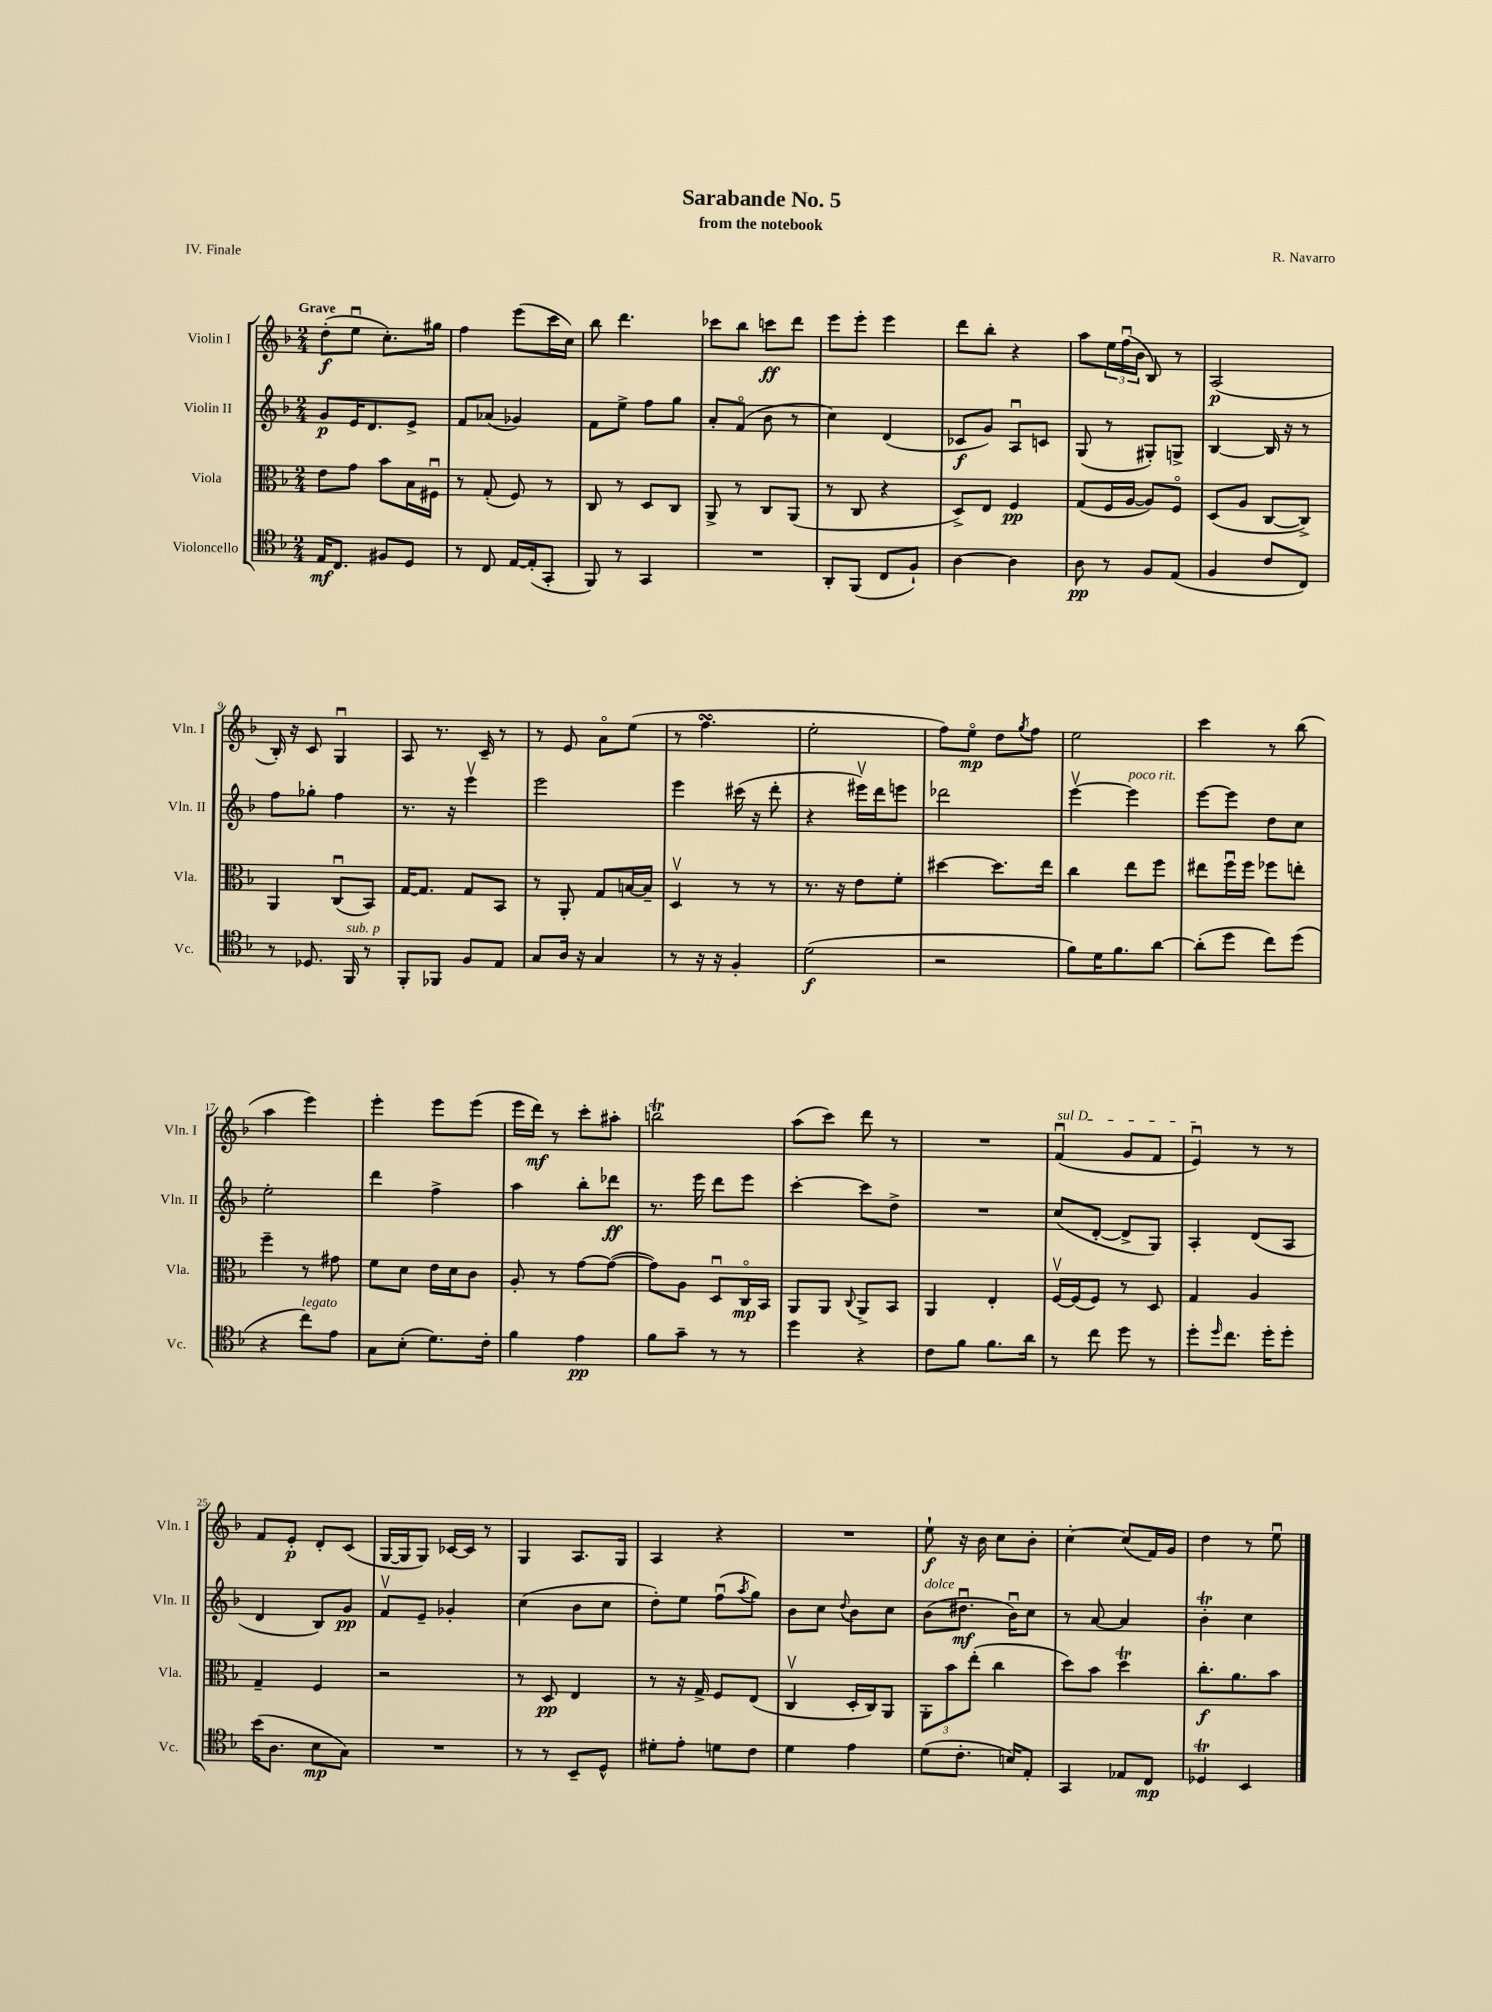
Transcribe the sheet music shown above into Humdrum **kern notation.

**kern	**kern	**kern	**kern
*staff4	*staff3	*staff2	*staff1
*clefC4	*clefC3	*clefG2	*clefG2
*k[b-]	*k[b-]	*k[b-]	*k[b-]
*M2/4	*M2/4	*M2/4	*M2/4
16E	8e	8g	(8dd'
8.C	.	.	.
.	8g	16e	8eeu
.	.	8.d	.
8F#	8b-	.	8.cc')
8D	16B-	8e^	.
.	16F#u	.	16gg#
=	=	=	=
8r	8r	8f	4ff
8C	(8G'	(8a-	.
[16E	8F)	4g-)	(8eee
(16E']	.	.	.
8GG'	8r	.	16ccc
.	.	.	16cc)
=	=	=	=
8FF)	8C	8f	8bb-
8r	8r	8ee^	4.ddd
4GG	8D	8ff	.
.	8C	8gg	.
=	=	=	=
2r	8AA^	8a'	8ccc-
.	8r	(8fo	8bb-
.	8C	8b-	8ccc
.	(8AA	8r	8ddd
=	=	=	=
8AA'	8r	4cc)	8eee
(8FF	8C	.	8eee'
8C	4r	(4d	4eee
8F`)	.	.	.
=	=	=	=
[4A	8D^)	8c-	8ddd
.	8E	8g)	8bb-'
4A]	4F	8Au	4r
.	.	8c	.
=	=	=	=
8A	(8G	(8G	8aa
8r	16F	8r	24ee
.	.	.	(24ffu
.	[16A	.	.
.	.	.	24b-
8F	8A])	8G#')	8B-)
(8E	8Fo	8G^	8r
=	=	=	=
4F	(8D	[4B-	(2A
.	8A	.	.
8c	[8C	16B-]	.
.	.	16r	.
8C)	8C^])	8r	.
=	=	=	=
8r	4AA	8ff	16B-')
.	.	.	16r
8.D-	.	8gg-'	8c
.	(8Cu	4ff	4Gu
16FF	.	.	.
8r	8BB-)	.	.
=	=	=	=
8FF'	[16G	8.r	8A
.	8.G]	.	.
8FF-	.	.	8.r
.	.	16r	.
8F	8G	4eeev	.
.	.	.	16c~
8E	8BB-	.	8r
=	=	=	=
8G	8r	2eee	8r
16A	8AA'	.	8e
16r	.	.	.
4G	8G	.	8ao
.	[16B	.	(8ee
.	16B~]	.	.
=	=	=	=
8r	4Dv	4eee	8r
16r	.	.	4.ff
16r	.	.	.
4F'	8r	(16ccc#	.
.	.	16r	.
.	8r	8ddd'	.
=	=	=	=
(2d	8.r	4r	2ee'
.	16r	.	.
.	8e	16eee#v)	.
.	.	16ddd	.
.	8f'	8eee	.
=	=	=	=
2r	[4dd#	2ddd-	8ff)
.	.	.	8eeo
.	8.dd#]	.	8dd
.	.	.	8qgg
.	.	.	8ff
.	16ee	.	.
=	=	=	=
8f)	4cc	[4eeev	2ee
16d	.	.	.
8.f	.	.	.
.	8ee	4eee]	.
[8a	8ff	.	.
=	=	=	=
(8a']	8ee#	[8eee	4ccc
8dd	16ffu	8eee]	.
.	16ff	.	.
8cc)	8ff-	8dd	8r
(8dd	8ee'	8cc	(8bb-
=	=	=	=
4r	4ff~	2ee'	4aa
8cc)	8r	.	4eee)
8e	8g#	.	.
=	=	=	=
8G	8f	4ddd	4eee'
(8B-'	8d	.	.
8.d)	16e	4ff^	8eee
.	16d	.	.
.	8c	.	(8eee
16c'	.	.	.
=	=	=	=
4f	8A'	4aa	16eee
.	.	.	16ddd)
.	8r	.	8r
4e	[8g	8bb-'	8ccc'
.	(8g_	8ddd-	8aa#'
=	=	=	=
8f	8g])	8.r	2bb
8g~	8A	.	.
.	.	16eee	.
8r	8Du	8ddd	.
8r	16Co	8eee	.
.	16BB-	.	.
=	=	=	=
4dd	8AA	[4ccc'	(8aa
.	8AA	.	8ccc)
.	8qqC	.	.
4r	8AA^	8ccc]	8ddd
.	8BB-	8dd^	8r
=	=	=	=
8c	4AA	2r	2r
8f	.	.	.
8.f	4E'	.	.
16a	.	.	.
=	=	=	=
8r	[16Fv	(8cc	(4fu
.	(16F]	.	.
8cc	8F)	[8d'	.
8dd	8r	8d^]	8g
8r	8D	8G)	8f
=	=	=	=
8dd'	4G	4A'	4eu)
16qqdd	.	.	.
8.cc	.	.	.
.	4A	(8d	8r
16dd'	.	.	.
8dd'	.	8A	8r
=	=	=	=
(16b-	4G~	4d	8f
8.A	.	.	.
.	.	.	8e'
8B-	4F	8B-)	8d'
8G)	.	8g	(8c
=	=	=	=
2r	2r	8fv	[16G
.	.	.	16G]
.	.	8e~	8G)
.	.	4g-'	[16c-
.	.	.	16c-]
.	.	.	8r
=	=	=	=
8r	8r	(4cc	4G
8r	8D	.	.
8BB-~	4E	8b-	8.A
8D^^	.	8cc	.
.	.	.	16G
=	=	=	=
8d#'	8r	8dd')	4A
8e'	16r	8ee	.
.	16G^	.	.
8d	8F	(8ffu	4r
.	.	8qaa	.
8c	(8E	8gg)	.
=	=	=	=
4d	4Cv	8b-	2r
.	.	8cc	.
.	.	8qqdd	.
4e	16D'	8b-	.
.	16C)	.	.
.	8AA	8cc	.
=	=	=	=
(8d	12AA'	(8b-	8ee`
.	12b-	.	.
8.c'	.	8.dd#u	16r
.	(12ee'	.	.
.	.	.	16b-
.	4cc	.	8cc
16B)	.	16b-u)	.
8E'	.	8cc	8b-'
=	=	=	=
4GG	8dd)	8r	[4cc'
.	8b-	[8a	.
8E-	4dd	4a]	(8cc]
8C	.	.	16f)
.	.	.	16g
=	=	=	=
4D-	8.cc'	4b-'	4dd
.	8.a	.	.
4BB-	.	4cc	8r
.	8b-	.	8eeu
==	==	==	==
*-	*-	*-	*-
